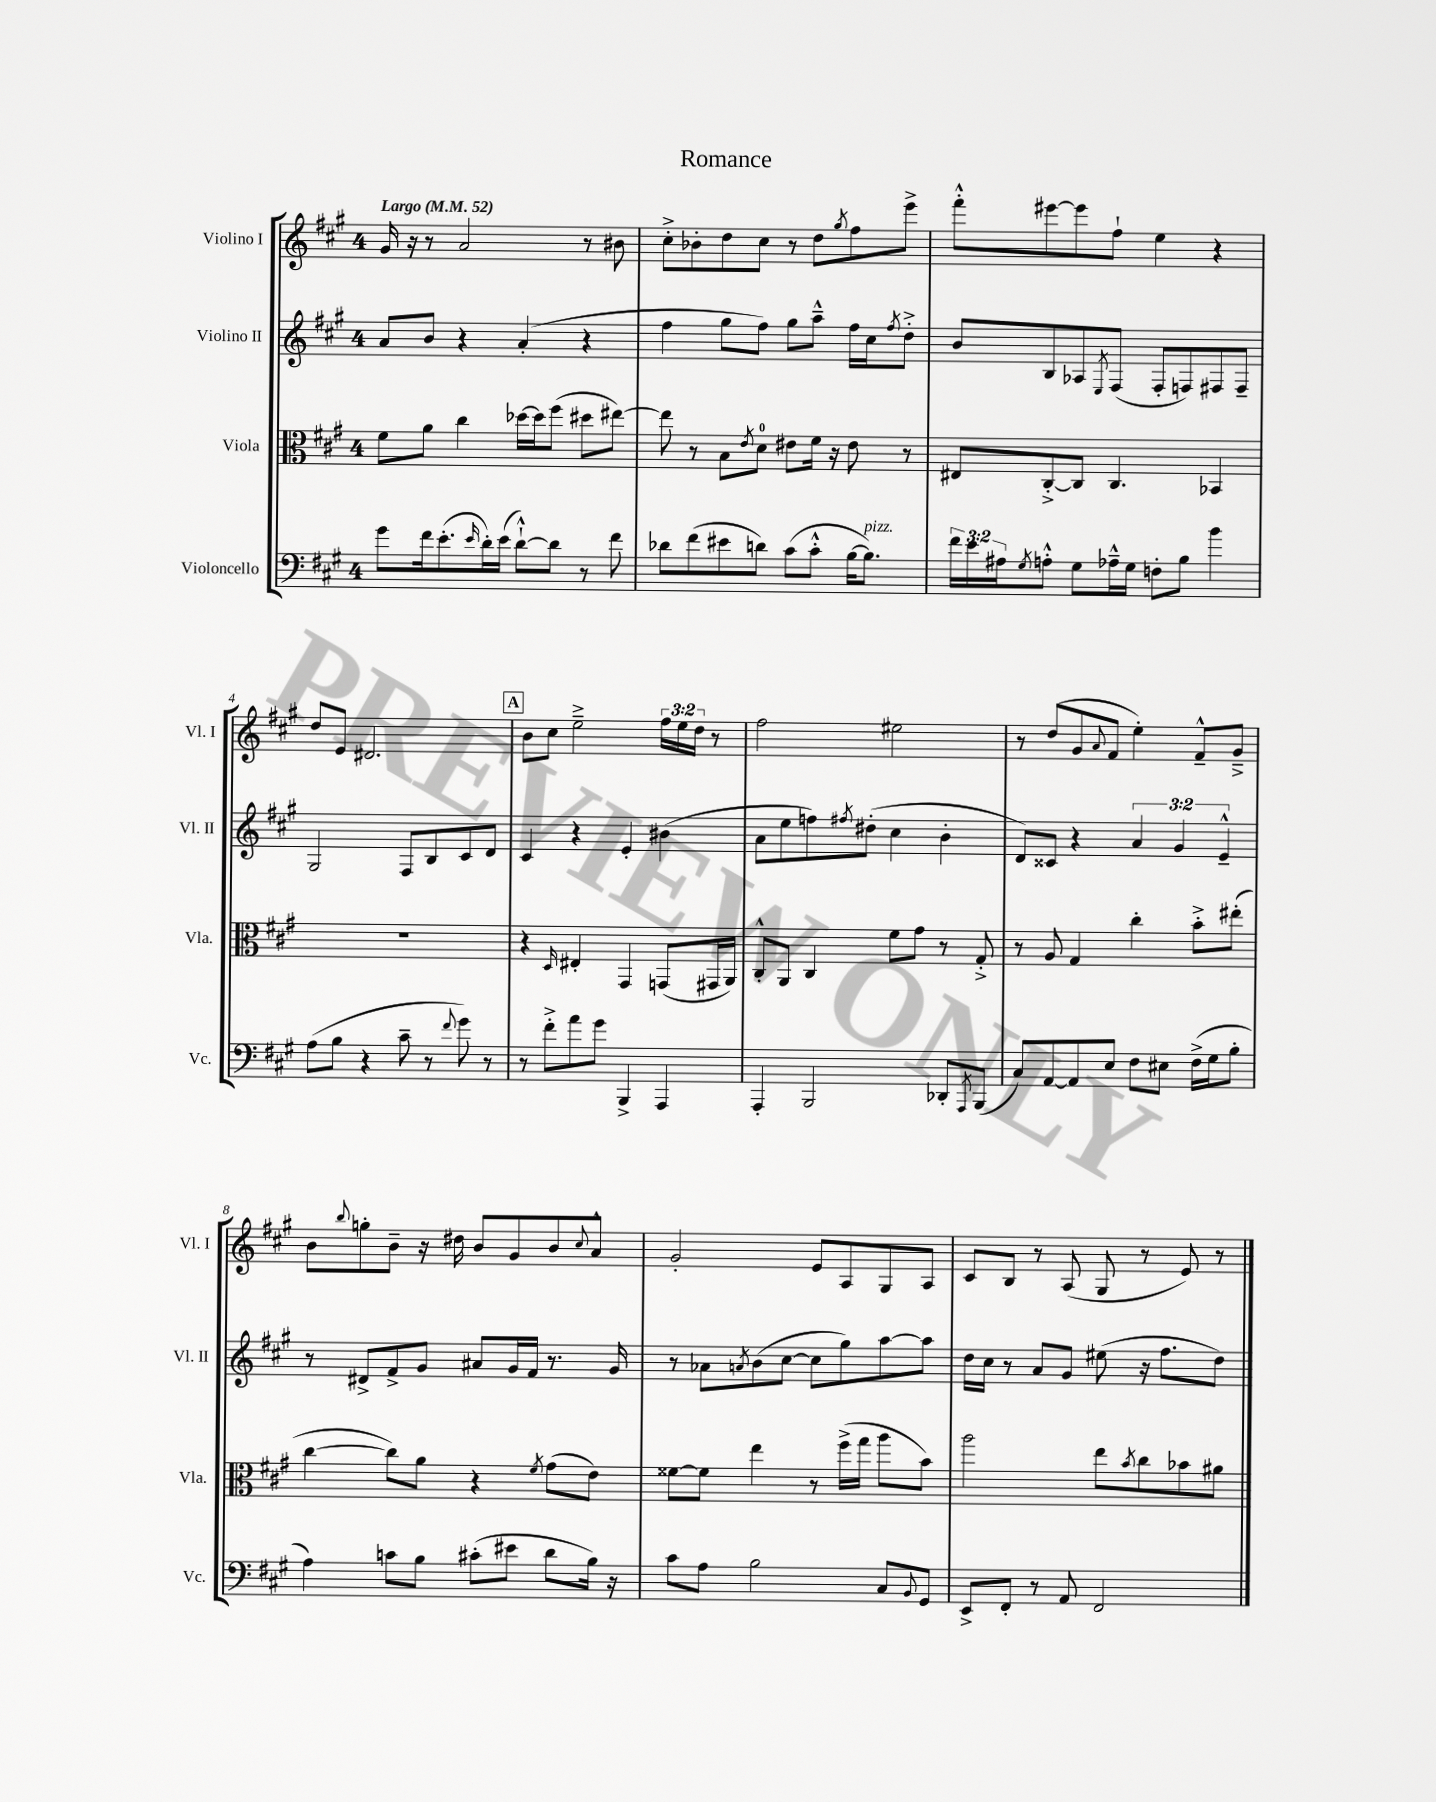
\header { title = "Romance" }
<<
\new StaffGroup <<
\new Staff = "s0" \with { instrumentName = "Violino I" shortInstrumentName = "Vl. I" } {
    \clef treble \key a \major \once \override Staff.TimeSignature.style = #'single-digit \time 4/4 \override Staff.TupletNumber.text = #tuplet-number::calc-fraction-text \tempo "Largo" 4 = 52
    gis'16 r16 r8 a'2 r8 bis'8 |
    cis''8-.-> bes'8-. d''8 cis''8 r8 d''8 \acciaccatura { gis''8 } fis''8 e'''8-> |
    fis'''8-.-^ eis'''8~ eis'''8 fis''8-! e''4 r4 |
    d''8 e'8 dis'2. |
    \mark \markup { \box "A" } b'8 cis''8 e''2---> \tuplet 3/2 { fis''16 e''16 d''16 } r8 |
    fis''2 eis''2 |
    r8 d''8( gis'8 \appoggiatura { a'8 } fis'8 e''4-.) fis'8---^ gis'8---> |
    b'8 \appoggiatura { b''8 } g''8-. b'8-- r16 dis''16 b'8 gis'8 b'8 \appoggiatura { cis''8 } a'8-^ |
    gis'2-. e'8 a8 gis8 a8 |
    cis'8 b8 r8 a8( gis8 r8 e'8) r8 \bar "|." |
}
\new Staff = "s1" \with { instrumentName = "Violino II" shortInstrumentName = "Vl. II" } {
    \clef treble \key a \major \once \override Staff.TimeSignature.style = #'single-digit \time 4/4 \override Staff.TupletNumber.text = #tuplet-number::calc-fraction-text
    a'8 b'8 r4 a'4-.( r4 |
    fis''4 gis''8 fis''8) gis''8 a''8---^ fis''16 cis''16 \acciaccatura { fis''8 } d''8-.-> |
    b'8 b8 aes8 \acciaccatura { e8 } fis8( fis8-. f8) fis8 fis8-- |
    gis2 fis8 b8 cis'8 d'8 |
    \mark \markup { \box "A" } cis'4 r4 e'4-. bis'4( |
    a'8 e''8 f''8) \acciaccatura { fis''8 } dis''8-.( cis''4 b'4-. |
    d'8) cisis'8 r4 \tuplet 3/2 { a'4 gis'4 e'4---^ } |
    r8 dis'8-> fis'8-> gis'8 ais'8 gis'16 fis'16 r8. gis'16 |
    r8 aes'8 \acciaccatura { a'8 } b'8( cis''8~ cis''8 gis''8) a''8~ a''8 |
    d''16 cis''16 r8 a'8 gis'8 eis''8( r16 fis''8. d''8) \bar "|." |
}
\new Staff = "s2" \with { instrumentName = "Viola" shortInstrumentName = "Vla." } {
    \clef alto \key a \major \once \override Staff.TimeSignature.style = #'single-digit \time 4/4
    fis'8 a'8 cis''4 des''16~ des''16 fis''8( dis''8 eis''8~) |
    eis''8 r8 b8 \acciaccatura { e'8 } d'8-0 eis'8 fis'16 r16 eis'8 r8 |
    eis8 cis8~-.-> cis8 cis4. bes,4 |
    R1 |
    \mark \markup { \box "A" } r4 \grace { d16 } eis4-. gis,4 g,8( gis,16 a,16) |
    cis8-.-^ a,8 cis4 fis'8 gis'8 r8 gis8-.-> |
    r8 a8 gis4 cis''4-. b'8-.-> eis''8-.( |
    cis''4~ cis''8) a'8 r4 \acciaccatura { fis'8 } gis'8( e'8) |
    fisis'8~ fisis'8 e''4 r8 fis''16->( gis''16 a''8 b'8) |
    a''2 e''8 \acciaccatura { b'8 } cis''8 bes'8 ais'8 \bar "|." |
}
\new Staff = "s3" \with { instrumentName = "Violoncello" shortInstrumentName = "Vc." } {
    \clef bass \key a \major \once \override Staff.TimeSignature.style = #'single-digit \time 4/4 \override Staff.TupletNumber.text = #tuplet-number::calc-fraction-text
    gis'8 fis'16 e'8.-.( \grace { e'16 } d'16-.) e'16( d'8~-!-^) d'8 r8 fis'8 |
    des'8 fis'8( eis'8 d'8) cis'8( cis'8-.-^ b16~ b8.^\markup { \italic "pizz." }) |
    \tuplet 3/2 { fis'16 e'16 ais16 } \acciaccatura { gis8 } a8-.-^ gis8 aes16---^ gis16 f8-. b8 b'4 |
    a8( b8 r4 cis'8-- r8 \appoggiatura { fis'8 } gis'8) r8 |
    \mark \markup { \box "A" } r8 fis'8-.-> a'8 gis'8 b,,4-> a,,4 |
    a,,4-. b,,2 des,8-. \acciaccatura { a,,8 } b,,8( |
    cis8) a,8~ a,8 e8 fis8 eis8 fis16->( gis16 b8-. |
    a4) c'8 b8 cis'8-.( eis'8 d'8 b16) r16 |
    cis'8 a8 b2 cis8 \appoggiatura { b,8 } gis,8 |
    e,8-> fis,8-. r8 a,8 fis,2 \bar "|." |
}
>>
>>
